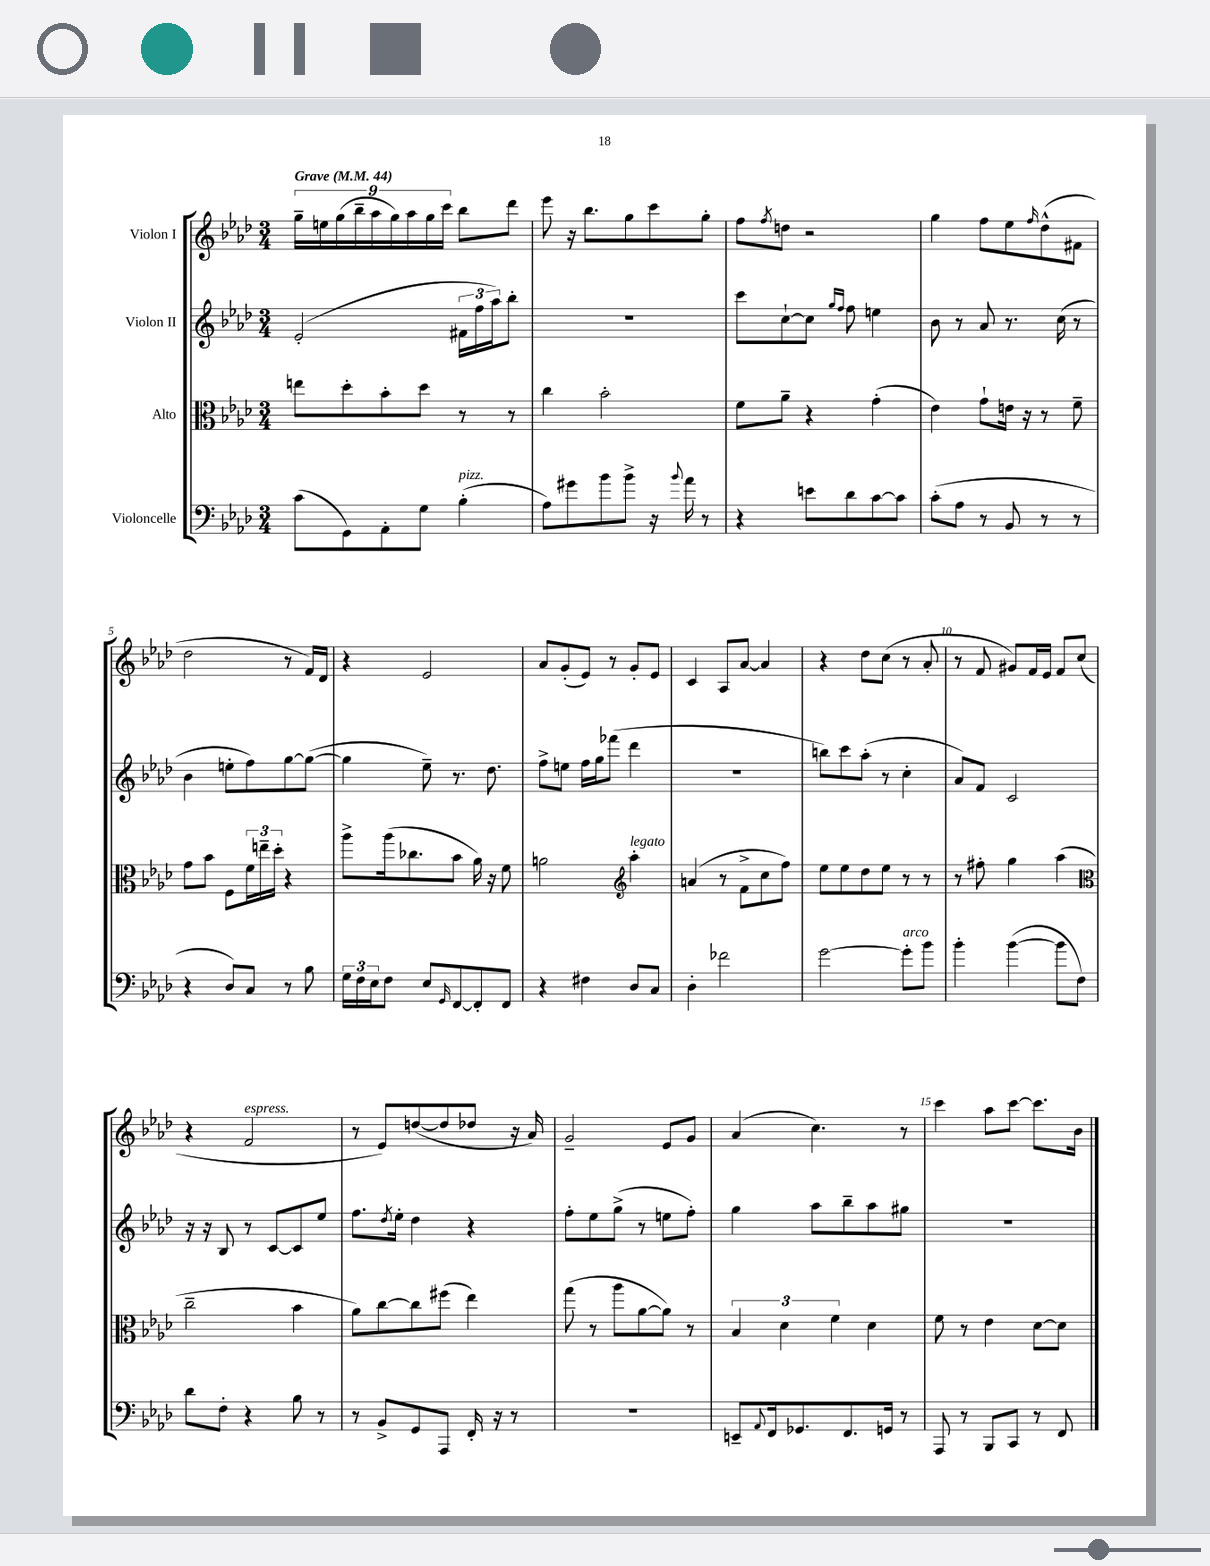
<<
\new StaffGroup <<
\new Staff = "s0" \with { instrumentName = "Violon I" } {
    \clef treble \key aes \major \numericTimeSignature \time 3/4 \tempo "Grave" 4 = 44
    \tuplet 9/8 { g''16-- e''16 g''16( bes''16-- aes''16 g''16) aes''16 g''16 c'''16 } bes''8 des'''8 |
    ees'''8 r16 bes''8. g''8 c'''8 g''8-. |
    f''8 \acciaccatura { f''8 } d''8 r2 |
    g''4 f''8 ees''8 \grace { f''16 } des''8-^( fis'8 |
    des''2 r8 f'16) des'16 |
    r4 ees'2 |
    aes'8 g'8-.( ees'8) r8 g'8-. ees'8 |
    c'4 aes8 aes'8~ aes'4 |
    r4 des''8 c''8( r8 aes'8-. |
    r8 f'8 gis'8) f'16 ees'16 f'8 c''8( |
    r4 f'2^\markup { \italic "espress." } |
    r8 ees'8) d''8~( d''8 des''8 r16 aes'16) |
    g'2-- ees'8 g'8 |
    aes'4( c''4.) r8 |
    c'''4 aes''8 c'''8~ c'''8. bes'16 \bar "|." |
}
\new Staff = "s1" \with { instrumentName = "Violon II" } {
    \clef treble \key aes \major \numericTimeSignature \time 3/4
    ees'2-.( \tuplet 3/2 { fis'16 f''16 aes''16) } bes''8-. |
    R2. |
    c'''8 c''8~-! c''8 \grace { g''16 f''16 } f''8 e''4 |
    bes'8 r8 aes'8 r8. c''16( r8 |
    bes'4 e''8-. f''8) g''8~ g''8~( |
    g''4 ees''8--) r8. des''8. |
    f''8-> e''8 f''16 g''16 fes'''8( des'''4 |
    R2. |
    b''8) c'''8 aes''8-.( r8 c''4-. |
    aes'8) f'8 c'2 |
    r16 r16 bes8 r8 c'8~ c'8 ees''8 |
    f''8. \acciaccatura { des''8 } ees''16-. des''4 r4 |
    f''8-. ees''8 g''8->( r8 e''8 f''8-.) |
    g''4 aes''8 bes''8-- aes''8 gis''8 |
    R2. \bar "|." |
}
\new Staff = "s2" \with { instrumentName = "Alto" } {
    \clef alto \key aes \major \numericTimeSignature \time 3/4
    e''8 des''8-. bes'8-. des''8 r8 r8 |
    c''4 bes'2-. |
    f'8 aes'8-- r4 g'4-.( |
    ees'4) g'8-! e'16 r16 r8 f'8-- |
    g'8 bes'8 f8 \tuplet 3/2 { f'16 e''16-- des''16-. } r4 |
    aes''8-> aes''16( ces''8. bes'8 aes'16) r16 f'8 |
    a'2 \clef treble aes''4-.^\markup { \italic "legato" } |
    a'4( r8 f'8-> c''8 f''8) |
    ees''8 ees''8 des''8 ees''8 r8 r8 |
    r8 fis''8-. g''4 aes''4( |
    \clef alto c''2-- bes'4 |
    aes'8) c''8~ c''8 fis''8( ees''4) |
    g''8( r8 aes''8 aes'8~ aes'8) r8 |
    \tuplet 3/2 { bes4 des'4 f'4 } des'4 |
    f'8 r8 ees'4 des'8~ des'8 \bar "|." |
}
\new Staff = "s3" \with { instrumentName = "Violoncelle" } {
    \clef bass \key aes \major \numericTimeSignature \time 3/4
    c'8( g,8) aes,8-. g8 bes4-.^\markup { \italic "pizz." }( |
    aes8) gis'8 bes'8 bes'8-> r16 \appoggiatura { bes'8 } aes'16 r8 |
    r4 e'8 des'8 c'8~ c'8 |
    c'8-.( aes8 r8 bes,8 r8 r8 |
    r4 des8) c8 r8 bes8 |
    \tuplet 3/2 { g16 f16 ees16 } f8 ees8 \grace { g,16 } f,8~ f,8-. f,8 |
    r4 fis4 des8 c8 |
    des4-. fes'2 |
    g'2~ g'8-.^\markup { \italic "arco" } bes'8 |
    bes'4-. bes'4~( bes'8 f8) |
    des'8 f8-. r4 bes8 r8 |
    r8 bes,8-> g,8 aes,,8 f,16-. r16 r8 |
    R2. |
    e,8-- \appoggiatura { aes,8 } f,16 ges,8. f,8. g,16 r8 |
    aes,,8 r8 bes,,8 c,8 r8 f,8 \bar "|." |
}
>>
>>
\layout { \context { \Score \override BarNumber.break-visibility = ##(#f #t #t) barNumberVisibility = #(every-nth-bar-number-visible 5) } }
